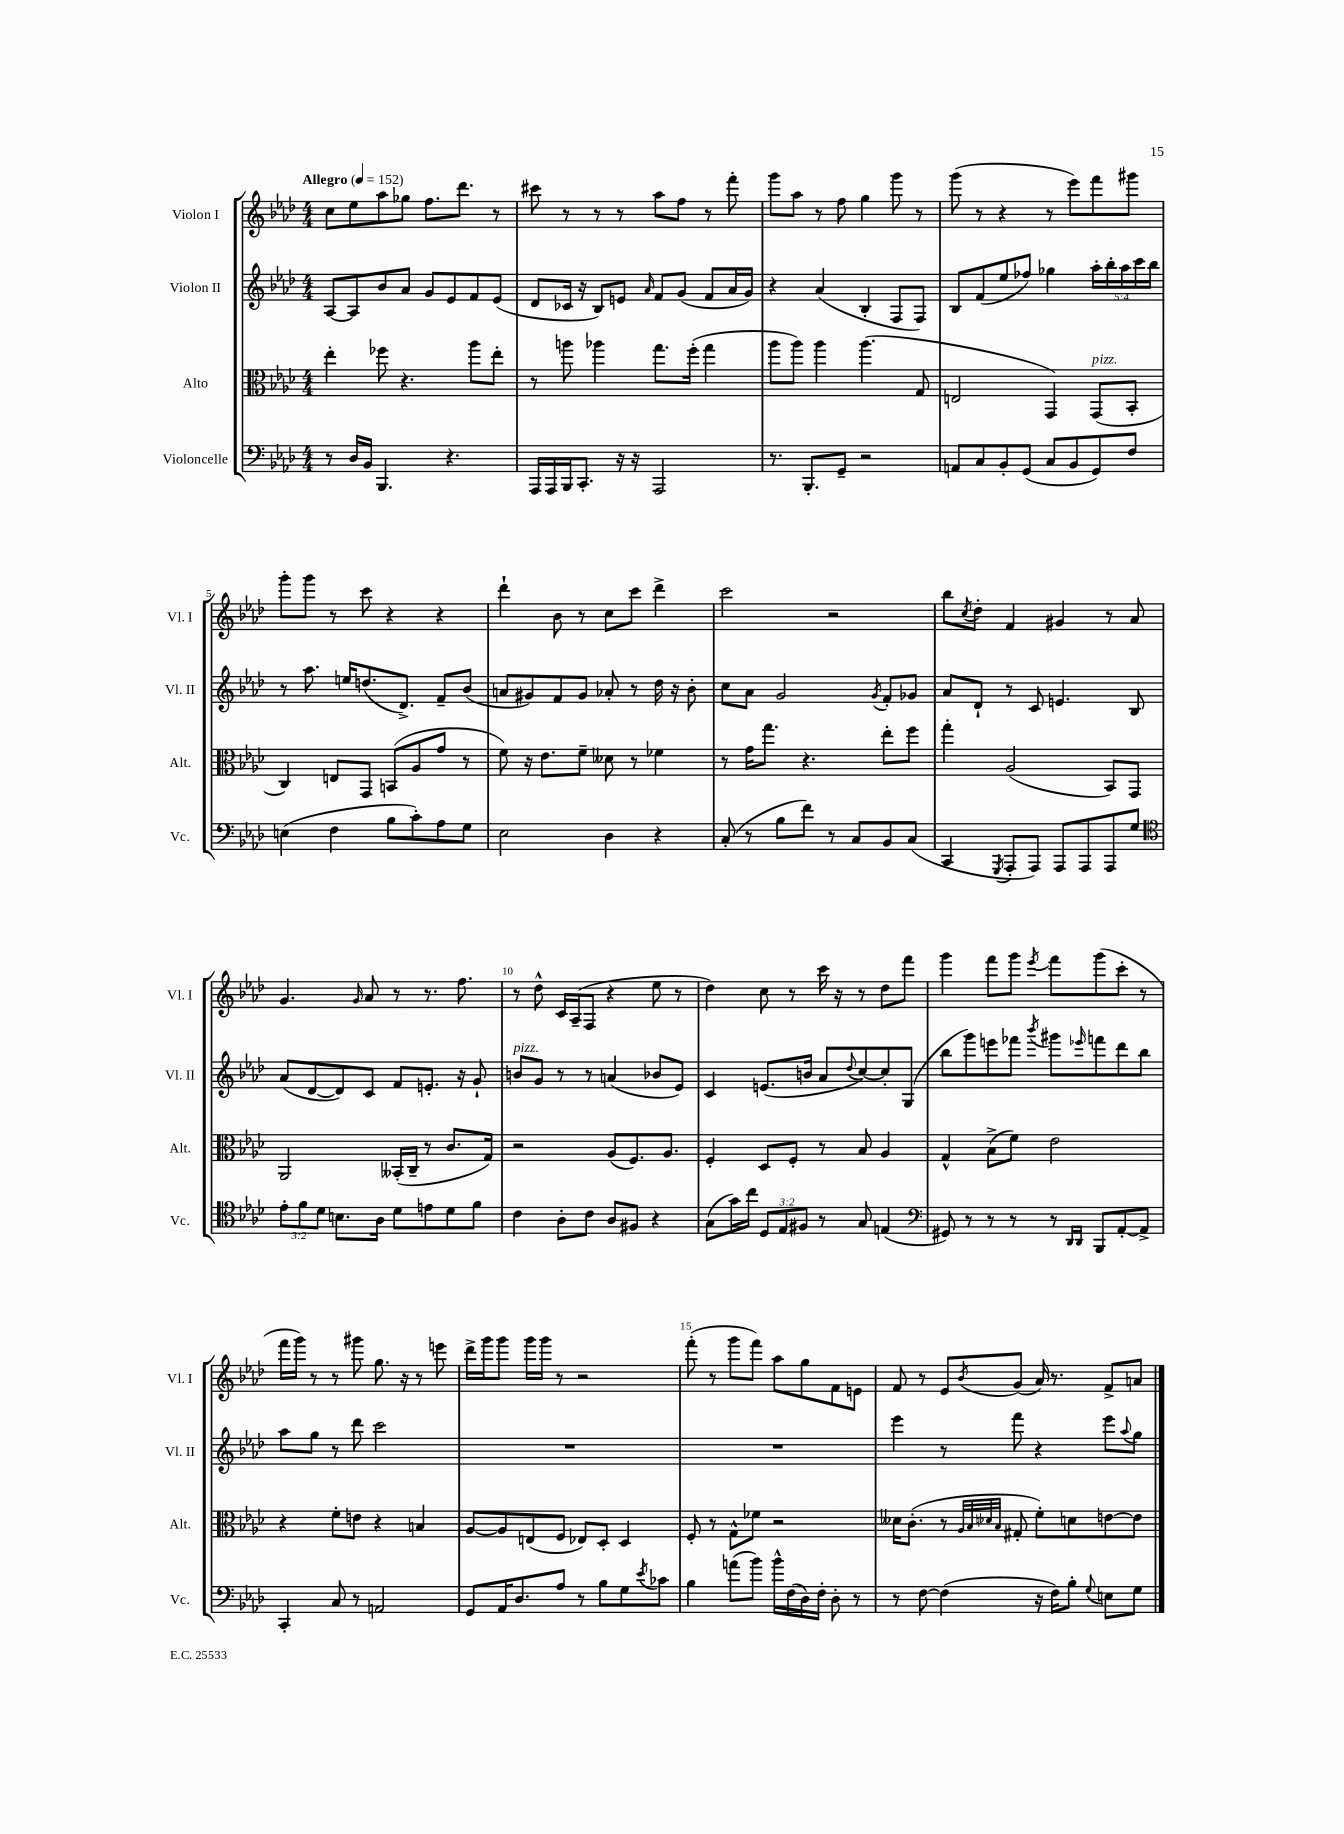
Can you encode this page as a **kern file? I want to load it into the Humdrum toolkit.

**kern	**kern	**kern	**kern
*staff4	*staff3	*staff2	*staff1
*clefF4	*clefC3	*clefG2	*clefG2
*k[b-e-a-d-]	*k[b-e-a-d-]	*k[b-e-a-d-]	*k[b-e-a-d-]
*M4/4	*M4/4	*M4/4	*M4/4
*MM152	*MM152	*MM152	*MM152
8r	4ee-'	[8A-	8cc
16D-	.	8A-]	8ee-
16BB-	.	.	.
4.BBB-	8ff-	8b-	8aa-
.	4.r	8a-	8gg-
.	.	8g	8.ff
4.r	.	8e-	.
.	.	.	8.ddd-
.	8aa-	8f	.
.	8ee-'	(8e-	8r
=	=	=	=
16AAA-	8r	8d-	8ccc#
16AAA-	.	.	.
16BBB-	8aa	16c-	8r
8.CC'	.	16r	.
.	4aa-	8B-)	8r
16r	.	8e	8r
16r	.	.	.
.	.	16qqa-	.
2AAA-	8.gg	8f	8aa-
.	.	(8g	8ff
.	(16ff'	.	.
.	4gg	8f	8r
.	.	16a-	8fff'
.	.	16g)	.
=	=	=	=
8.r	8aa-	4r	8ggg
.	8aa-)	.	8aa-
8.BBB-'	.	.	.
.	4aa-	(4a-	8r
8GG~	.	.	8ff
2r	(4.aa-	4B-'	4gg
.	.	8F	8ggg
.	8G	8F)	8r
=	=	=	=
8AA	2E	8B-	(8ggg
8C	.	(8f	8r
8BB-'	.	8ee-	4r
(8GG	.	8ff-)	.
8C	4GG)	4gg-	8r
8BB-	.	.	8eee-)
8GG)	(8GG	20aa-'	8fff
.	.	20bb-'	.
.	.	20aa-	.
8F	8BB-'	.	8ggg#
.	.	20ccc	.
.	.	20bb-	.
=	=	=	=
(4E	4C)	8r	8ggg'
.	.	8.aa-	8ggg
4F	8E	.	8r
.	.	16ee	.
.	8GG	(8.dd	8ccc
8B-	(8BB	.	4r
.	.	8.d-^)	.
8c')	8A-	.	.
8A-	8g	8f~	4r
8G	8r	(8b-	.
=	=	=	=
2E-	8f)	8a	4ddd-`
.	16r	8g#)	.
.	8.e-	.	.
.	.	8f	8b-
.	8f~	8g#	8r
4D-	8d--	8a-'	8cc
.	8r	8r	8ccc
4r	4f-	16dd-	4ddd-^
.	.	16r	.
.	.	8b-'	.
=	=	=	=
(8C'	8r	8cc	2ccc
8r	16g	8a-	.
.	8.gg	.	.
8B-	.	2g	.
8f)	4.r	.	.
8r	.	.	2r
8C	.	.	.
.	.	8qg	.
8BB-	8ee-'	8f'	.
(8C	8ff	8g-	.
=	=	=	=
4CC	4gg'	8a-	8bb-
.	.	.	8qcc
.	.	8d-`	8dd-'
8qGGG	.	.	.
8AAA-'	(2A-	8r	4f
8AAA-)	.	8c	.
8AAA-	.	4.e	4g#
8AAA-	.	.	.
8AAA-	8BB-)	.	8r
8G	8GG	8B-	8a-
=	=	=	=
*clefC4	*	*	*
12e-'	2AA-	(8a-	4.g
12f	.	.	.
.	.	[8d-	.
12d-	.	.	.
8.B	.	8d-])	.
.	.	.	16qqg
.	.	8c	8a-
16A-	.	.	.
8d-	(16BB--'	8f	8r
.	16C~	.	.
8e	8r	8.e'	8.r
8d-	8.c	.	.
.	.	16r	8.ff
8f	.	8g`	.
.	16G)	.	.
=	=	=	=
4c	2r	8b	8r
.	.	8g	8dd-^^
8A-'	.	8r	16c
.	.	.	(16A-~
8c	.	8r	8F
8A-	(8A-	(4a	4r
8F#	8.F)	.	.
4r	.	8b-	8ee-
.	8.A-	.	.
.	.	8e-)	8r
=	=	=	=
(8G	4F'	4c	4dd-)
16g)	.	.	.
16cc	.	.	.
12D-	8D-	(8.e	8cc
12E-	.	.	.
.	8F'	.	8r
12F#	.	.	.
.	.	16b	.
8r	8r	8a-	16ccc
.	.	.	16r
.	.	8qqdd-	.
8G	8B-	[8cc)	8r
(4E	4A-	8cc']	8dd-
.	.	(8G	8fff
=	=	=	=
*clefF4	*	*	*
8GG#)	4G^^	8bb-	4ggg
8r	.	8ggg)	.
8r	(8B-^	8eee	8fff
8r	8f)	8fff-	8ggg
.	.	8qbbb-	8qeee-
8r	2e-	8ggg#	8fff
16qqDD-	.	.	.
16qqDD-	.	16qqeee-	.
8BBB-	.	8fff	(8ggg
[8AA-'	.	8ddd-	8ccc'
8AA-^]	.	8bb-	8r
=	=	=	=
4CC'	4r	8aa-	16fff
.	.	.	16ggg)
.	.	8gg	8r
8C	8f'	8r	8r
8r	8e	8ddd-	8ggg#
2AA	4r	2ccc	8.gg
.	.	.	16r
.	4B	.	8r
.	.	.	8eee
=	=	=	=
8GG	[8A-	1r	16ddd-^
.	.	.	16ggg
16AA-	8A-]	.	8ggg
8.D-	.	.	.
.	(8E	.	16ggg
.	.	.	16ggg
8A-	8F	.	8r
8r	8E-)	.	2r
8B-	8D-'	.	.
8G	4D-	.	.
8qe-	.	.	.
8c-	.	.	.
=	=	=	=
4B-	8F'	1r	(8fff'
.	8r	.	8r
(8a	8G^^	.	8ggg
8b-)	8f-	.	8fff)
16b-^^	2r	.	8aa-
(16F	.	.	.
16D-)	.	.	8gg
16F'	.	.	.
8D-'	.	.	8f
8r	.	.	8e
=	=	=	=
8r	16d--	4eee-	8f
.	(8.c'	.	.
[8F	.	.	8r
(4F]	8r	8r	8e-
.	32qqA-	.	.
.	32qqB-	.	.
.	32qqd-	.	.
.	32qqB-	.	8qb-
.	8G#'	8fff	(8g
16r	8f')	4r	16a-)
16F)	.	.	8.r
8B-'	8d	.	.
8qqG	.	.	.
8E	[8e	8eee-	8f^
.	.	8qqaa-	.
8G	8e]	8gg	8a
==	==	==	==
*-	*-	*-	*-
